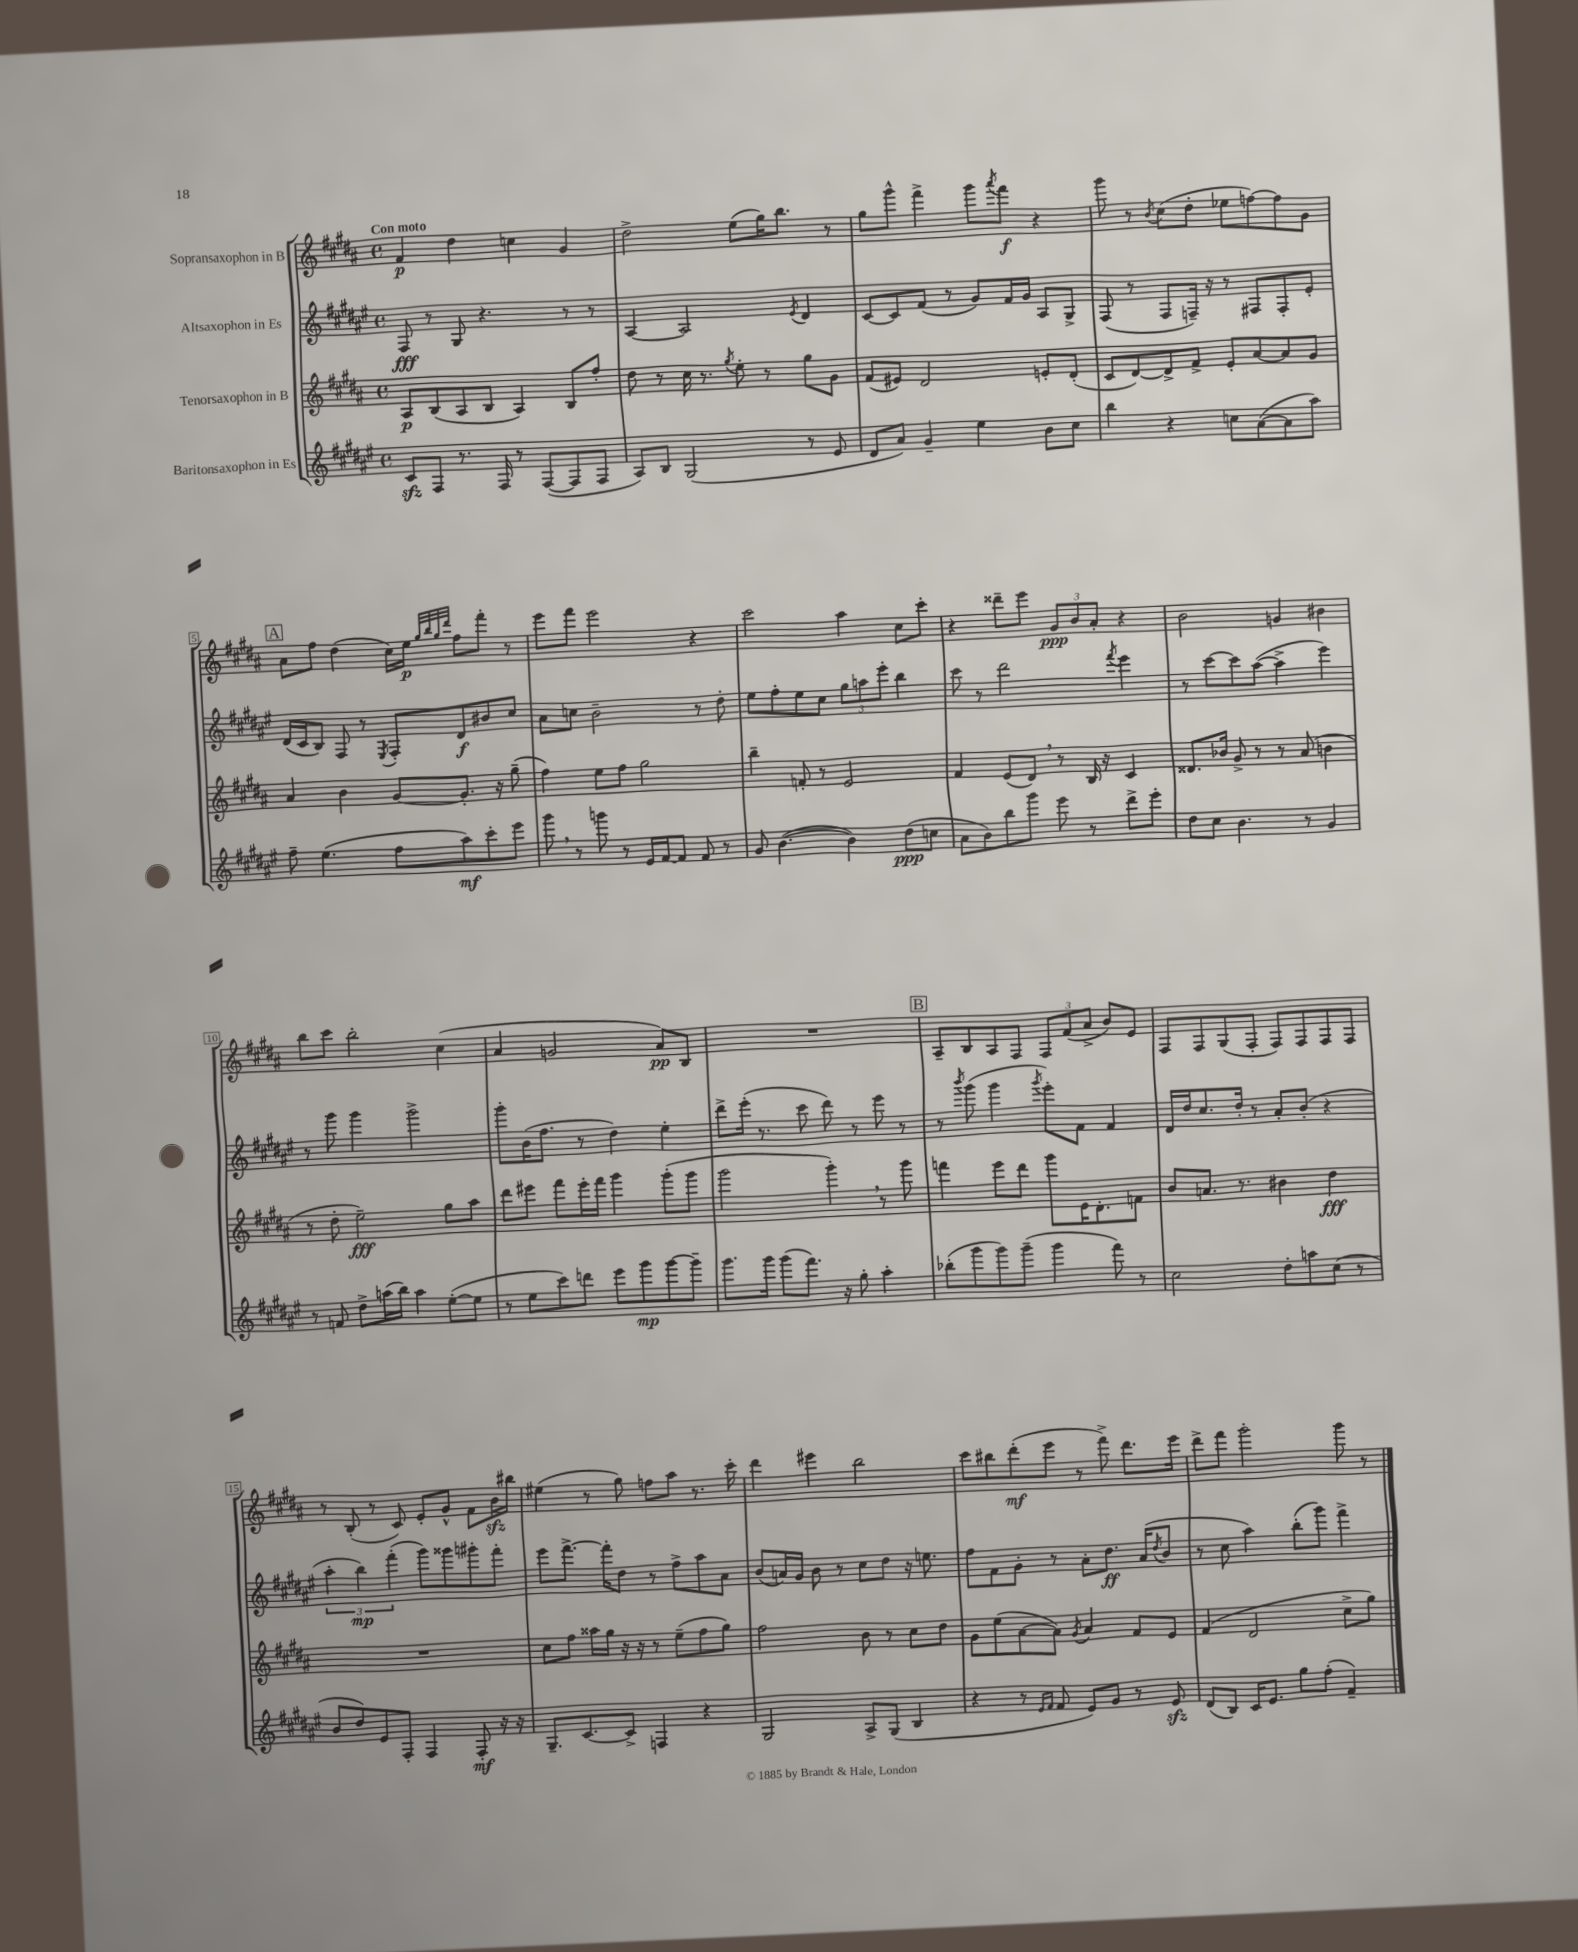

**kern	**dynam	**kern	**dynam	**kern	**dynam	**kern	**dynam
*part4	*part4	*part3	*part3	*part2	*part2	*part1	*part1
*staff4	*staff4	*staff3	*staff3	*staff2	*staff2	*staff1	*staff1
*I"Baritonsaxophon in Es	*	*I"Tenorsaxophon in B	*	*I"Altsaxophon in Es	*	*I"Sopransaxophon in B	*
*clefG2	*	*clefG2	*	*clefG2	*	*clefG2	*
*k[f#c#g#d#a#e#]	*	*k[f#c#g#d#a#]	*	*k[f#c#g#d#a#e#]	*	*k[f#c#g#d#a#]	*
*M4/4	*	*M4/4	*	*M4/4	*	*M4/4	*
*met(c)	*	*met(c)	*	*met(c)	*	*met(c)	*
=1	=1	=1	=1	=1	=1	=1	=1
!	!	!	!	!	!	!LO:TX:a:B:t=Con moto	!
8c#zz/L	.	8A#/L	p	8F#/	fff	4f#/	p
8F#/J	.	(8B/	.	8r	.	.	.
8.r	.	8A#/	.	8G#/	.	4dd#\	.
.	.	8B/J	.	4.r	.	.	.
16F#/	.	.	.	.	.	.	.
8r	.	4A#/)	.	.	.	4ccn\	.
([8F#/L	.	.	.	.	.	.	.
8F#/]	.	8B/L	.	8r	.	4g#/	.
8F#/J	.	8ff#'/J	.	8r	.	.	.
=2	=2	=2	=2	=2	=2	=2	=2
8A#/L)	.	8dd#\	.	[4A#/	.	2dd#^\	.
8B/J	.	8r	.	.	.	.	.
(2G#/	.	16cc#\	.	2A#/]	.	.	.
.	.	8.r	.	.	.	.	.
.	.	8qgg#/	.	.	.	.	.
.	.	8ee'\	.	.	.	(8ee\L	.
.	.	8r	.	.	.	16gg#\K)	.
.	.	.	.	.	.	8.bb\J	.
.	.	.	.	8qe#/	.	.	.
8r	.	8gg#\L	.	4d#/	.	.	.
8e#/	.	8g#\J	.	.	.	8r	.
=3	=3	=3	=3	=3	=3	=3	=3
8d#/L	.	(8f#/L	.	[8c#/L	.	8gg#\L	.
8a#/J)	.	8e#X/J)	.	8c#/]	.	8ggg#^^\J	.
4g#~/	.	2d#/	.	(8f#/J	.	4fff#^\	.
.	.	.	.	8r	.	.	.
4ee#\	.	.	.	8g#/L)	.	8ggg#\L	.
.	.	.	.	.	.	8qaaa#/	.
.	.	.	.	16f#/L	.	8fff#\J	f
.	.	.	.	16g#/JJ	.	.	.
8b\L	.	8en'/L	.	8A#/L	.	4r	.
8cc#\J	.	(8d#'/J	.	8G#^/J	.	.	.
=4	=4	=4	=4	=4	=4	=4	=4
4bb\	.	8c#/L	.	(8F#/	.	8ggg#\	.
.	.	[8d#/)	.	8r	.	8r	.
.	.	.	.	.	.	8qb/	.
4r	.	8d#^/]	.	8F#/L	.	(8cc#\L	.
.	.	8f#^/J	.	16Fn~/Jk)	.	8dd#'\J	.
.	.	.	.	16r	.	.	.
8ccn\L	.	8e'/L	.	8r	.	8ee-X\L	.
([8a#\	.	[8a#/	.	8F#X/L	.	[8ffn\)	.
8a#\]	.	8a#/]	.	8F#'/	.	8ff\]	.
8aa#\J)	.	8g#/J	.	8e#'/J	.	8g#\J	.
!!LO:LB:g=z
!!LO:REH:place=s1:t=A
=5	=5	=5	=5	=5	=5	=5	=5
8ff#~\	.	4a#/	.	(16d#/LL	.	8a#\L	.
.	.	.	.	16c#/J	.	.	.
(4.ee#\	.	.	.	8B/J)	.	8ff#\J	.
.	.	4b\	.	8F#/	.	(4dd#\	.
.	.	.	.	8r	.	.	.
.	.	.	.	8qE#/	.	.	.
8ff#\L	.	[8g#/L	.	8F#'/L	.	16cc#\LL)	.
.	.	.	.	.	.	16ee\JJ	p
.	.	.	.	.	.	32qqgg#/LLL	.
.	.	.	.	.	.	32qqbb/	.
.	.	.	.	.	.	32qqgg#/	.
.	.	.	.	.	.	32qqddd#/JJJ	.
8aa#\)	mf	8.g#'/J]	.	8d#/	f	8ff#\L	.
8ccc#'\	.	.	.	8b#X/	.	8fff#'\J	.
.	.	16r	.	.	.	.	.
8eee#\J	.	(8gg#~\	.	8cc#/J	.	8r	.
=6	=6	=6	=6	=6	=6	=6	=6
8ggg#,\	.	4ff#\)	.	8a#\L	.	8eee\L	.
8r	.	.	.	8ccn\J	.	8fff#\J	.
8gggn\	.	8ee\L	.	2b~\	.	2eee\	.
8r	.	8ff#\J	.	.	.	.	.
16e#/LL	.	2gg#\	.	.	.	.	.
[16f#/J	.	.	.	.	.	.	.
8f#/J]	.	.	.	.	.	.	.
8f#/	.	.	.	8r	.	4r	.
8r	.	.	.	8dd#'\	.	.	.
=7	=7	=7	=7	=7	=7	=7	=7
8g#/	.	4bb~\	.	8ee#\L	.	2ccc#\	.
([4.b\	.	.	.	8ff#'\	.	.	.
.	.	8fn'/	.	8ee#\	.	.	.
.	.	8r	.	8cc#\J	.	.	.
4b\])	.	2e/	.	12gg#\L	.	4aa#\	.
.	.	.	.	12aan\	.	.	.
.	.	.	.	12eee#'\J	.	.	.
(8dd#\L	ppp	.	.	4bb\	.	8cc#\L	.
8ccn\J	.	.	.	.	.	8ccc#'\J	.
=8	=8	=8	=8	=8	=8	=8	=8
8a#\L	.	4f#/	.	8ccc#\	.	4r	.
8b\)	.	.	.	8r	.	.	.
8bb\	.	(8e/L	.	2ddd#\	.	8ddd##X~\L	.
8ggg#\J	.	8d#,/J)	.	.	.	8eee\J	.
8eee#\	.	8r	.	.	.	12g#/L	ppp
.	.	.	.	.	.	12b/	.
8r	.	16B/	.	.	.	.	.
.	.	.	.	.	.	12a#'/J	.
.	.	16r	.	.	.	.	.
.	.	.	.	8qfff#/	.	.	.
8ddd#^\L	.	4c#/	.	4eee#\	.	4r	.
8eee#'\J	.	.	.	.	.	.	.
=9	=9	=9	=9	=9	=9	=9	=9
8dd#\L	.	8.d##X/L	.	8r	.	2b\	.
8cc#\J	.	.	.	[8ccc#\L	.	.	.
.	.	16b-X/Jk	.	.	.	.	.
4.b\	.	8g#^/	.	8ccc#\]	.	.	.
.	.	8r	.	([8aa#\J	.	.	.
.	.	8r	.	4aa#^\]	.	4gn/	.
8r	.	(8a#/	.	.	.	.	.
4g#/	.	4bn\	.	4eee#\)	.	4b#X\	.
!!LO:LB:g=z
=10	=10	=10	=10	=10	=10	=10	=10
8r	.	8r	.	8r	.	8bb\L	.
8fn/	.	8dd#'\	.	8ggg#\	.	8ccc#\J	.
8dd#^\L	.	2ee~\)	fff	4ggg#\	.	2bb'\	.
(16aan\L	.	.	.	.	.	.	.
16bb\JJ)	.	.	.	.	.	.	.
4aa\	.	.	.	2ggg#^\	.	.	.
([8ee#'\L	.	8gg#\L	.	.	.	(4cc#\	.
8ee#\J]	.	8aa#\J	.	.	.	.	.
=11	=11	=11	=11	=11	=11	=11	=11
8r	.	8ddd#\L	.	8ggg#'\L	.	4a#/	.
8ee#\L	.	8eee#X\J	.	(16b\K	.	.	.
.	.	.	.	8.ff#\J	.	.	.
8ccc#\)	.	8fff#\L	.	.	.	2gn/	.
8dddn\J	.	16eee#'\L	.	8r	.	.	.
.	.	16fff#\JJ	.	.	.	.	.
8eee#\L	.	4ggg#\	.	4dd#\)	.	.	.
8ggg#\	mp	.	.	.	.	.	.
[8ggg#\	.	(8ggg#'\L	.	4ee#'\	.	8a#/L)	pp
8ggg#~\J]	.	8ggg#\J	.	.	.	8B/J	.
=12	=12	=12	=12	=12	=12	=12	=12
8.ggg#\L	.	2ggg#\	.	8ddd#^\L	.	1r	.
.	.	.	.	(16eee#'\Jk	.	.	.
16ggg#\Jk	.	.	.	8.r	.	.	.
(8ggg#\L	.	.	.	.	.	.	.
8.fff#\J)	.	.	.	8ccc#\	.	.	.
.	.	4ggg#',\)	.	8ddd#\)	.	.	.
16r	.	.	.	.	.	.	.
8gg#'\	.	.	.	8r	.	.	.
4aa#'\	.	8r	.	8eee#\	.	.	.
.	.	8ggg#\	.	8r	.	.	.
!!LO:REH:place=s1:t=B
=13	=13	=13	=13	=13	=13	=13	=13
(8bb-X'\L	.	4fffn\	.	8r	.	8A#~/L	.
.	.	.	.	8qbbb/	.	.	.
8ggg#\	.	.	.	(8ggg#\	.	8B/	.
8ggg#\)	.	8eee\L	.	4ggg#\	.	8A#/	.
(8ggg#~\J	.	8ddd#\J	.	.	.	8F#/J	.
.	.	.	.	8qggg#/	.	.	.
4ggg#\	.	8ggg#\L	.	8eee#'\L)	.	12F#/L	.
.	.	.	.	.	.	(12f#/	.
.	.	16e\K	.	8f#\J	.	.	.
.	.	.	.	.	.	12a#^/J	.
.	.	8.d#'\	.	.	.	.	.
8fff#\)	.	.	.	4f#/	.	8b/L)	.
8r	.	8fn\J	.	.	.	8e/J	.
=14	=14	=14	=14	=14	=14	=14	=14
2cc#\	.	8b/L	.	16d#/LL	.	8F#/L	.
.	.	.	.	16dd#/J	.	.	.
.	.	8.an/J	.	8.cc#/	.	8F#/	.
.	.	.	.	.	.	(8G#/	.
.	.	8.r	.	16dd#'/Jk	.	.	.
.	.	.	.	8r	.	8F#'/J	.
8dd#'\L	.	4b#X\	.	8a#'/L	.	8F#/L)	.
8aan\	.	.	.	(8b'/J	.	8F#/	.
(8cc#\J	.	4dd#\	fff	4r	.	8F#/	.
8r	.	.	.	.	.	8F#/J	.
!!LO:LB:g=z
=15	=15	=15	=15	=15	=15	=15	=15
8b/L	.	1r	.	6aa#'\	.	8r	.
8dd#/)	.	.	.	.	.	(8B'/	.
.	.	.	.	6bb\)	mp	.	.
8e#/	.	.	.	.	.	8r	.
.	.	.	.	(6fff#'\	.	.	.
8F#'/J	.	.	.	.	.	8c#/)	.
4F#/	.	.	.	8ggg#\L)	.	8e'/L	.
.	.	.	.	8ggg##X\	.	8g#^^/J	.
8F#'/	mf	.	.	8ggg#X'\	.	8f#\L	.
16r	.	.	.	8fff#'\J	.	16bzz\L	.
16r	.	.	.	.	.	16bb#X\JJ	.
=16	=16	=16	=16	=16	=16	=16	=16
8.G#~/L	.	8cc#\L	.	8eee#\L	.	(4ee#X\	.
.	.	8ff#\J	.	[8.fff#^\J	.	.	.
[8.c#/	.	.	.	.	.	.	.
.	.	16aa##X\LL	.	.	.	8r	.
.	.	16gg#\JJ	.	16fff#'\KL]	.	.	.
8c#^/J]	.	16r	.	8dd#\J	.	8gg#\)	.
.	.	16r	.	.	.	.	.
4Fn/	.	8r	.	8r	.	8ffn\L	.
.	.	(8ee~\L	.	8ff#^\L	.	8aa#\J	.
4r	.	8ff#\	.	8aa#\	.	8.r	.
.	.	8gg#\J)	.	8a#\J	.	.	.
.	.	.	.	.	.	16ccc#'\	.
=17	=17	=17	=17	=17	=17	=17	=17
2G#/	.	2ff#\	.	(8b/L	.	4ddd#\	.
.	.	.	.	16an/L)	.	.	.
.	.	.	.	16g#/JJ	.	.	.
.	.	.	.	8b\	.	4eee#X\	.
.	.	.	.	8r	.	.	.
8A#^/L	.	8b\	.	8cc#\L	.	2bb\	.
(8G#/J	.	8r	.	8dd#\J	.	.	.
4B/	.	8cc#\L	.	16r	.	.	.
.	.	.	.	8.een\	.	.	.
.	.	8dd#\J	.	.	.	.	.
=18	=18	=18	=18	=18	=18	=18	=18
4r	.	8g#\L	.	8ff#\L	.	8ccc#\L	.
.	.	(8ee\	.	8f#\	.	8bb#X\	.
8r	.	[8a#\	.	8g#'\J	.	(8ddd#'\	mf
16qqe#/LL	.	.	.	.	.	.	.
16qqf#/JJ	.	.	.	.	.	.	.
8f#/	.	8a#\J])	.	8r	.	8eee\J	.
.	.	8qg#/	.	.	.	.	.
8e#/L)	.	4a#/	.	8a#'\L	.	8r	.
8g#/J	.	.	.	8.dd#\J	ff	8fff#^\)	.
8r	.	8f#/L	.	.	.	8.ddd#\L	.
.	.	.	.	(16a#/KL	.	.	.
.	.	.	.	8qdd#/	.	.	.
8e#zz/	.	8e/J	.	8b/J	.	.	.
.	.	.	.	.	.	16eee\Jk	.
=19	=19	=19	=19	=19	=19	=19	=19
(8d#/L	.	(4f#/	.	8r	.	8ddd#^\L	.
8B/J)	.	.	.	8cc#\	.	8fff#\J	.
16c#/KL	.	2d#/	.	4aa#\)	.	2ggg#'\	.
8.e#/J	.	.	.	.	.	.	.
8gg#\L	.	.	.	(8bb'\L	.	.	.
(8ff#'\J	.	.	.	8ggg#\J)	.	.	.
4f#~/)	.	8cc#^\L	.	4fff#^\	.	8ggg#\	.
.	.	8gg#\J)	.	.	.	8r	.
==	==	==	==	==	==	==	==
*-	*-	*-	*-	*-	*-	*-	*-
